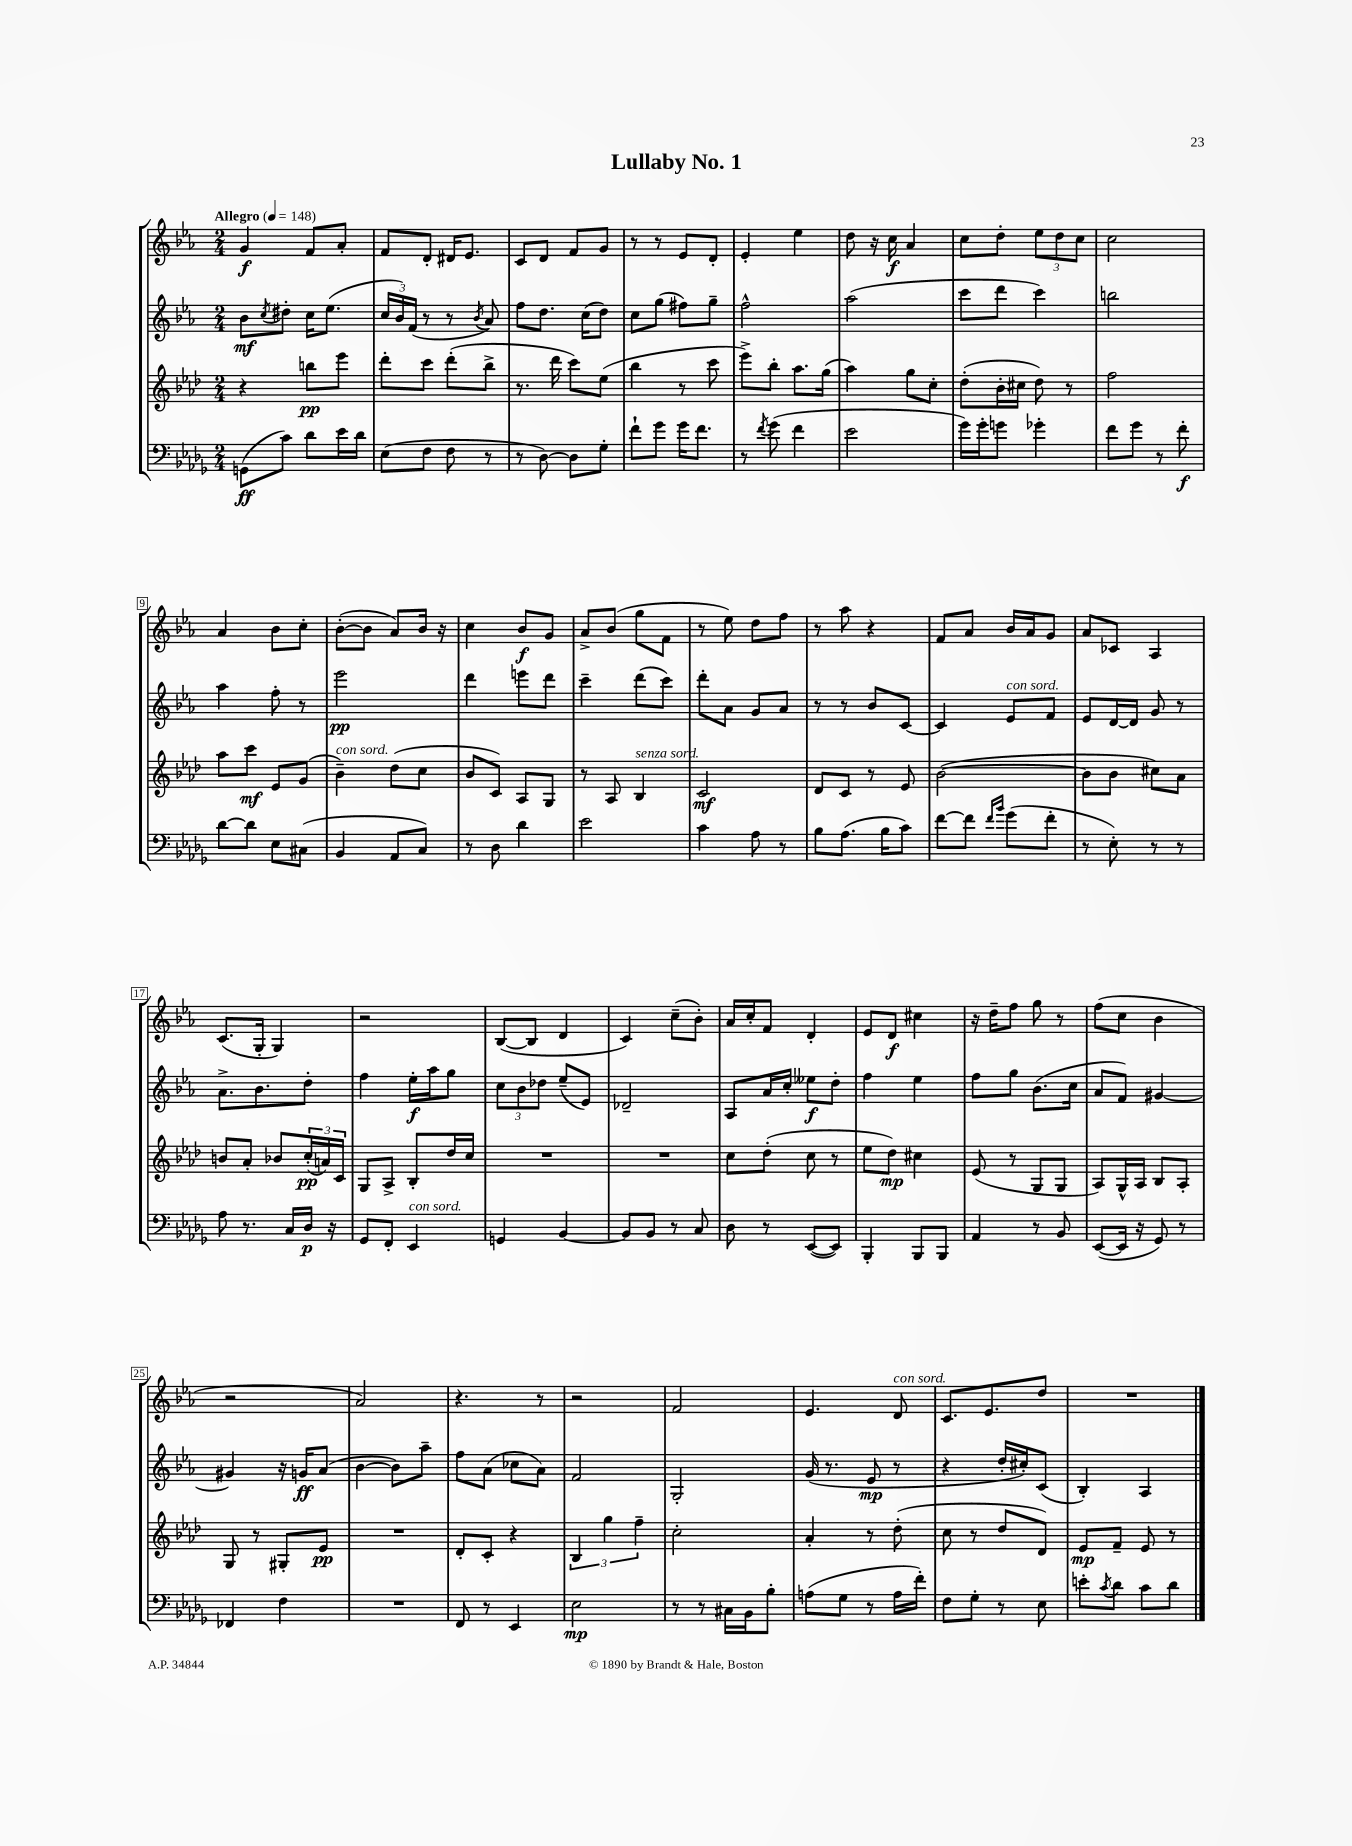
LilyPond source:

\header { title = "Lullaby No. 1" }
<<
\new StaffGroup <<
\new Staff = "s0" {
    \clef treble \key ees \major \numericTimeSignature \time 2/4 \tempo "Allegro" 4 = 148
    g'4\f f'8 aes'8-. |
    f'8 d'8-. dis'16 ees'8. |
    c'8 d'8 f'8 g'8 |
    r8 r8 ees'8 d'8-. |
    ees'4-. ees''4 |
    d''8 r16 c''16\f aes'4 |
    c''8 d''8-. \tuplet 3/2 { ees''8 d''8 c''8 } |
    c''2 |
    aes'4 bes'8 c''8-. |
    bes'8~-.( bes'8 aes'8) bes'16 r16 |
    c''4 bes'8\f g'8 |
    aes'8-> bes'8( g''8 f'8 |
    r8 ees''8) d''8 f''8 |
    r8 aes''8 r4 |
    f'8 aes'8 bes'16 aes'16 g'8 |
    aes'8 ces'8 aes4 |
    c'8.( g16-. g4) |
    r2 |
    bes8~( bes8 d'4 |
    c'4) c''8--( bes'8-.) |
    aes'16 c''16-. f'8 d'4-. |
    ees'8 d'8\f cis''4 |
    r16 d''16-- f''8 g''8 r8 |
    f''8( c''8 bes'4 |
    r2 |
    aes'2) |
    r4. r8 |
    r2 |
    f'2 |
    ees'4. d'8^\markup { \italic "con sord." } |
    c'8. ees'8. d''8 |
    R2 \bar "|." |
}
\new Staff = "s1" {
    \clef treble \key ees \major \numericTimeSignature \time 2/4
    bes'8\mf \acciaccatura { c''8 } dis''8-. c''16 ees''8.( |
    \tuplet 3/2 { c''16 bes'16) f'16( } r8 r8 \acciaccatura { bes'8 } aes'8) |
    f''8 d''8. c''16( d''8) |
    c''8 g''8( fis''8) g''8-- |
    f''2-^ |
    aes''2( |
    c'''8 d'''8 c'''4) |
    b''2 |
    aes''4 f''8-. r8 |
    ees'''2\pp |
    d'''4 e'''8 d'''8 |
    c'''4-- d'''8( c'''8) |
    d'''8-. aes'8 g'8 aes'8 |
    r8 r8 bes'8 c'8~ |
    c'4 ees'8^\markup { \italic "con sord." } f'8 |
    ees'8 d'16~ d'16 g'8 r8 |
    aes'8.-> bes'8. d''8-. |
    f''4 ees''16-.\f aes''16 g''8 |
    \tuplet 3/2 { c''8 bes'8 des''8 } ees''8--( ees'8) |
    des'2-- |
    aes8 aes'16 c''16-. eeses''8\f d''8-. |
    f''4 ees''4 |
    f''8 g''8 bes'8.( c''16 |
    aes'8 f'8) gis'4~ |
    gis'4 r16 g'16\ff aes'8( |
    bes'4~ bes'8) aes''8-- |
    f''8 aes'8( ces''8 aes'8) |
    f'2 |
    g2-. |
    g'16( r8. ees'8\mp r8 |
    r4 d''16-. cis''16-.) c'8( |
    bes4-.) aes4 \bar "|." |
}
\new Staff = "s2" {
    \clef treble \key aes \major \numericTimeSignature \time 2/4
    r4 b''8\pp ees'''8 |
    des'''8-. c'''8 des'''8-.( bes''8-> |
    r8. des'''16 c'''8) ees''8( |
    bes''4 r8 c'''8 |
    ees'''8->) bes''8-. aes''8. g''16( |
    aes''4) g''8 c''8-. |
    des''8-.( bes'16-. cis''16 des''8) r8 |
    f''2 |
    aes''8 c'''8\mf ees'8 g'8( |
    bes'4--^\markup { \italic "con sord." }) des''8( c''8 |
    bes'8 c'8) aes8 g8 |
    r8 aes8 bes4^\markup { \italic "senza sord." } |
    c'2\mf |
    des'8 c'8 r8 ees'8 |
    bes'2~( |
    bes'8 bes'8 cis''8) aes'8 |
    b'8 aes'8-. bes'8 \tuplet 3/2 { c''16-.\pp( a'16) c'16 } |
    g8 aes8-> bes8-. des''16 c''16 |
    R2 |
    R2 |
    c''8 des''8-.( c''8 r8 |
    ees''8 des''8\mp) cis''4 |
    ees'8( r8 g8 g8 |
    aes8) g16-^ aes16 bes8 aes8-. |
    g8 r8 gis8-. ees'8\pp |
    R2 |
    des'8-. c'8-. r4 |
    \tuplet 3/2 { bes4 g''4 f''4-- } |
    c''2-. |
    aes'4-. r8 des''8-.( |
    c''8 r8 des''8 des'8) |
    ees'8\mp f'8-- ees'8 r8 \bar "|." |
}
\new Staff = "s3" {
    \clef bass \key des \major \numericTimeSignature \time 2/4
    g,8\ff( c'8) des'8 ees'16 des'16 |
    ees8( f8 f8 r8 |
    r8 des8~) des8 ges8-. |
    f'8-! ges'8 ges'16 f'8. |
    r8 \acciaccatura { f'8 } ges'8( f'4 |
    ees'2 |
    ges'16) ges'16-. g'8 ges'4-. |
    f'8 ges'8 r8 f'8-.\f |
    des'8~ des'8 ees8 cis8( |
    bes,4 aes,8 c8) |
    r8 des8 des'4 |
    ees'2 |
    c'4 aes8 r8 |
    bes8 aes8.( bes16 c'8) |
    f'8~ f'8 \grace { f'16 bes'16 } ges'8( f'8-. |
    r8 ees8-.) r8 r8 |
    aes8 r8. c16 des16\p r16 |
    ges,8 f,8-. ees,4^\markup { \italic "con sord." } |
    g,4 bes,4~ |
    bes,8 bes,8 r8 c8 |
    des8 r8 ees,8~( ees,8) |
    bes,,4-. bes,,8 bes,,8 |
    aes,4 r8 bes,8 |
    ees,8~( ees,16 r16 ges,8) r8 |
    fes,4 f4 |
    R2 |
    f,8 r8 ees,4 |
    ees2\mp |
    r8 r8 cis16 bes,16 bes8-. |
    a8( ges8 r8 a16 f'16-.) |
    f8 ges8-. r8 ees8 |
    e'8-. \acciaccatura { c'8 } des'8 c'8 des'8 \bar "|." |
}
>>
>>
\layout { \context { \Score \override BarNumber.stencil = #(make-stencil-boxer 0.1 0.3 ly:text-interface::print) } }
